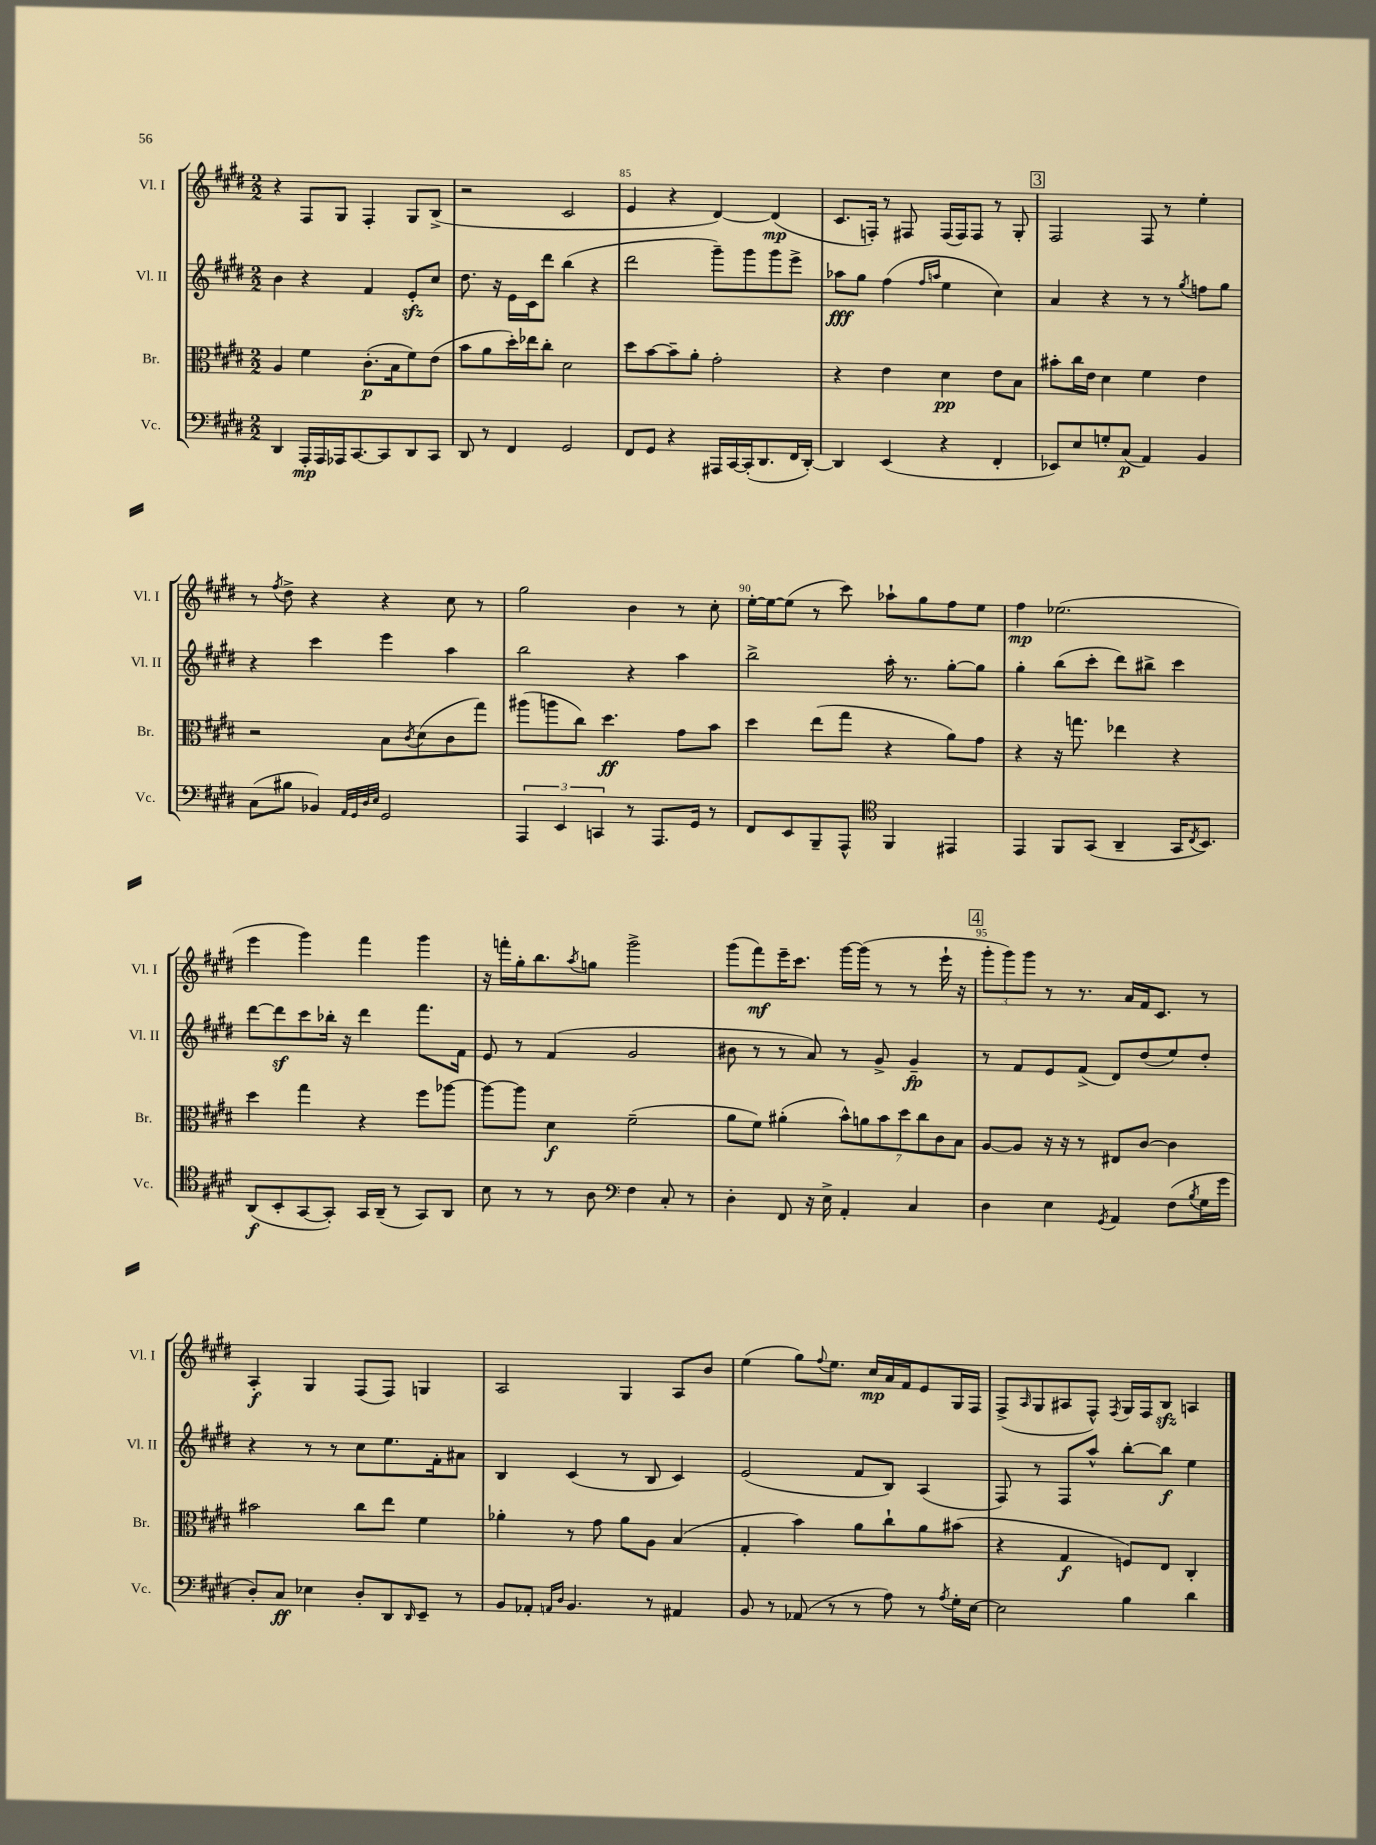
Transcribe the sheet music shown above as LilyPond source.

<<
\new StaffGroup <<
\new Staff = "s0" \with { instrumentName = "Vl. I" shortInstrumentName = "Vl. I" } {
    \clef treble \key e \major \numericTimeSignature \time 2/2
    r4 fis8 gis8 fis4-. gis8 b8->( |
    r2 cis'2 |
    e'4 r4 dis'4~) dis'4\mp( |
    cis'8. f16-.) r8 fis8 fis16( fis16) fis8 r8 gis8-. |
    \mark \markup { \box "3" } fis2 fis8 r8 e''4-. |
    r8 \acciaccatura { fis''8 } dis''8-> r4 r4 cis''8 r8 |
    gis''2 b'4 r8 cis''8-. |
    e''16~-. e''16~ e''8( r8 cis'''8) aes''8-! gis''8 fis''8 e''8 |
    fis''4\mp ees''2.( |
    e'''4 gis'''4) fis'''4 gis'''4 |
    r16 f'''16-. gis''16-. b''8. \acciaccatura { a''8 } g''8 gis'''2-> |
    gis'''8( fis'''8\mf) e'''16-- cis'''8. gis'''16~ gis'''16( r8 r8 e'''16-! r16 |
    \mark \markup { \box "4" } \tuplet 3/2 { gis'''8-. gis'''8) gis'''8 } r8 r8. a'16 fis'16 cis'8. r8 |
    a4-.\f gis4 fis8( fis8) g4 |
    a2 gis4 a8 b'8 |
    e''4( gis''8) \appoggiatura { fis''8 } e''8. cis''16\mp a'16 fis'16 e'8 gis16 fis16 |
    fis8->( \grace { a16 } gis8 ais8 fis8-^) \acciaccatura { fis8 } gis16 fis16 b8\sfz a4 \bar "|." |
}
\new Staff = "s1" \with { instrumentName = "Vl. II" shortInstrumentName = "Vl. II" } {
    \clef treble \key e \major \numericTimeSignature \time 2/2
    b'4 r4 fis'4 e'8-.\sfz cis''8 |
    dis''8. r16 e'16 cis'16 dis'''8 b''4( r4 |
    dis'''2 gis'''8--) gis'''8 gis'''8 e'''8-> |
    aes''8\fff gis''8 fis''4( \grace { fis''16 a''16 } e''4 cis''4) |
    \mark \markup { \box "3" } a'4 r4 r8 r8 \acciaccatura { gis''8 } f''8 gis''8 |
    r4 cis'''4 e'''4 a''4 |
    b''2 r4 a''4 |
    b''2-> a''16-. r8. gis''8~-. gis''8 |
    gis''4-. b''8( cis'''8-. dis'''8) bis''8-> cis'''4 |
    dis'''8~ dis'''8\sf cis'''8 bes''16-. r16 dis'''4 fis'''8. fis'16 |
    e'8 r8 fis'4( gis'2 |
    bis'8 r8 r8 a'8) r8 gis'8-> gis'4--\fp |
    \mark \markup { \box "4" } r8 fis'8 e'8 fis'8->( dis'8) dis''8( e''8) dis''8-. |
    r4 r8 r8 cis''8 e''8. fis'16-. ais'8 |
    b4 cis'4( r8 b8 cis'4) |
    e'2( fis'8 b8) a4( |
    fis8) r8 fis8 a''8-^ b''8~-. b''8\f e''4 \bar "|." |
}
\new Staff = "s2" \with { instrumentName = "Br." shortInstrumentName = "Br." } {
    \clef alto \key e \major \numericTimeSignature \time 2/2
    a4 fis'4 cis'8.-.\p( b16 fis'8) e'8( |
    b'8 a'8 dis''16-.) ees''16 cis''8-. dis'2 |
    dis''8 b'8~ b'8-- a'8-. gis'2-. |
    r4 e'4 dis'4\pp e'8 b8 |
    \mark \markup { \box "3" } bis'8-. cis''16 e'16 dis'4 fis'4 e'4 |
    r2 b8 \acciaccatura { cis'8 } dis'8( cis'8 gis''8) |
    ais''8( a''8 cis''8) dis''4.\ff gis'8 b'8 |
    dis''4 e''8( gis''8 r4 a'8) gis'8 |
    r4 r16 g''8. ees''4 r4 |
    dis''4 gis''4 r4 fis''8 aes''8~ |
    aes''8~ aes''8 dis'4\f fis'2--( |
    a'8 fis'8) ais'4-.( \tuplet 7/4 { b'8-^) a'8 b'8 dis''8 cis''8 cis'8 b8 } |
    \mark \markup { \box "4" } a8~ a8 r16 r16 r8 eis8 cis'8~ cis'4 |
    bis'2 cis''8 e''8 fis'4 |
    aes'4-. r8 gis'8 aes'8 a8 b4( |
    gis4-. b'4) a'8 cis''8-! a'8 bis'8( |
    r4 gis4\f f8) e8 cis4-. \bar "|." |
}
\new Staff = "s3" \with { instrumentName = "Vc." shortInstrumentName = "Vc." } {
    \clef bass \key e \major \numericTimeSignature \time 2/2
    dis,4 a,,16-.\mp a,,16 aes,,16 cis,8.~ cis,8 dis,8 cis,8 |
    dis,8 r8 fis,4 gis,2 |
    fis,8 gis,8 r4 ais,,16 cis,16~ cis,16-.( dis,8. fis,16 dis,16~-.) |
    dis,4 e,4( r4 fis,4-. |
    \mark \markup { \box "3" } ees,8) e8 g8-. cis8\p( a,4) b,4 |
    cis8( bis8 bes,4) \grace { a,32 gis,32 dis32 e32 } gis,2 |
    \tuplet 3/2 { a,,4 e,4 c,4 } r8 a,,8. gis,16 r8 |
    fis,8 e,8 b,,8-- a,,8-^ \clef tenor fis,4 eis,4 |
    e,4 fis,8 gis,8( a,4-- gis,16 \acciaccatura { cis8 } b,8.) |
    a,8\f( b,8-. gis,8~ gis,8-.) gis,16 a,16--( r8 gis,8) a,8 |
    b8 r8 r8 a8 \clef bass fis4 cis8-. r8 |
    dis4-. fis,8 r16 e16-> a,4-. cis4 |
    \mark \markup { \box "4" } dis4 e4 \acciaccatura { gis,8 } a,4 fis8( \acciaccatura { b8 } gis16 gis'16 |
    dis8-.) cis8\ff ees4 dis8-. dis,8 \grace { dis,16 } e,8-- r8 |
    b,8 aes,8-. \grace { a,16 dis16 } b,4. r8 ais,4 |
    b,8 r8 aes,8( r8 r8 a8) r8 \acciaccatura { a8 } gis16-. e16~ |
    e2 b4 dis'4 \bar "|." |
}
>>
>>
\layout { \context { \Score currentBarNumber = #83 \override BarNumber.break-visibility = ##(#f #t #t) barNumberVisibility = #(every-nth-bar-number-visible 5) } }
